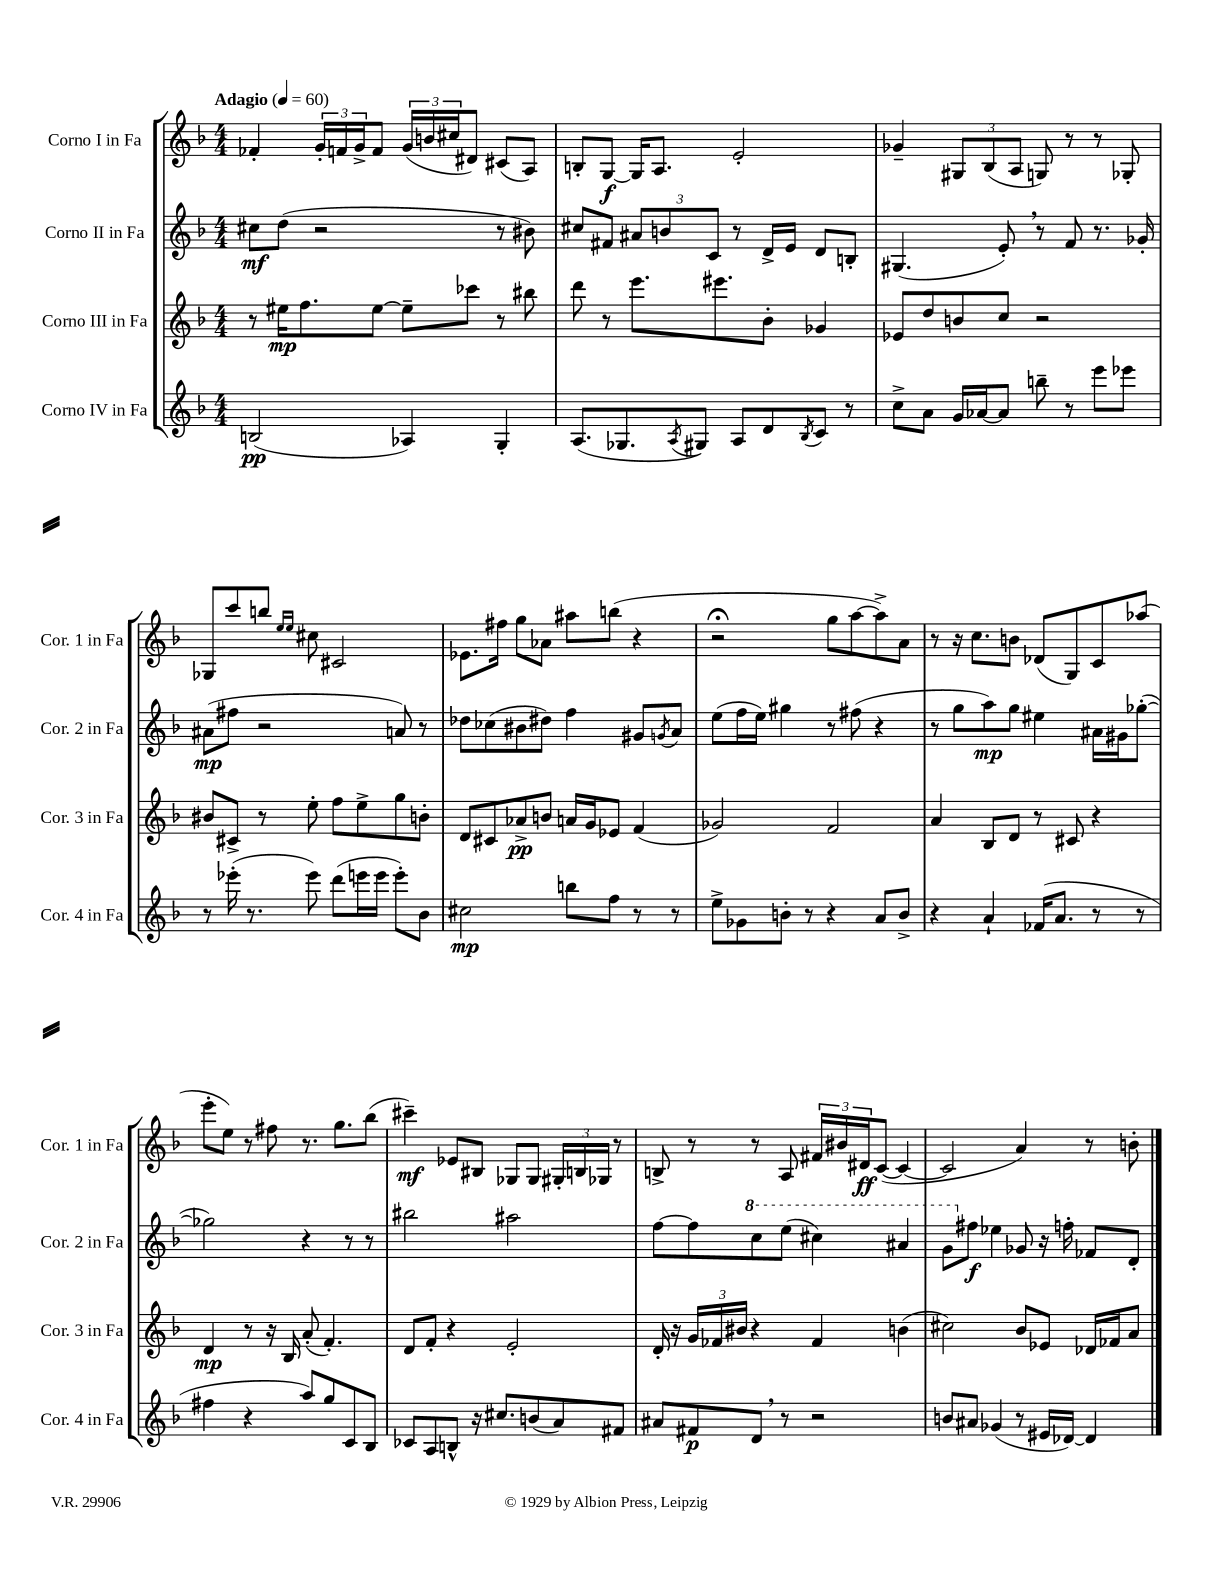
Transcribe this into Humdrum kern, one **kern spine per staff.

**kern	**dynam	**kern	**dynam	**kern	**dynam	**kern	**dynam
*part4	*part4	*part3	*part3	*part2	*part2	*part1	*part1
*staff4	*staff4	*staff3	*staff3	*staff2	*staff2	*staff1	*staff1
*I"Corno IV in Fa	*	*I"Corno III in Fa	*	*I"Corno II in Fa	*	*I"Corno I in Fa	*
*I'Cor. 4 in Fa	*	*I'Cor. 3 in Fa	*	*I'Cor. 2 in Fa	*	*I'Cor. 1 in Fa	*
*clefG2	*	*clefG2	*	*clefG2	*	*clefG2	*
*k[b-]	*	*k[b-]	*	*k[b-]	*	*k[b-]	*
*M4/4	*	*M4/4	*	*M4/4	*	*M4/4	*
*MM60	*	*MM60	*	*MM60	*	*MM60	*
=1	=1	=1	=1	=1	=1	=1	=1
!	!	!	!	!	!	!LO:TX:a:B:t=Adagio	!
(2Bn/	pp	8r	.	8cc#X\L	mf	4f-X'/	.
.	.	16ee#X\KL	mp	(8dd\J	.	.	.
.	.	8.ff\	.	.	.	.	.
.	.	.	.	2r	.	24g'/LL	.
.	.	.	.	.	.	24fn/	.
.	.	.	.	.	.	24g^/J	.
.	.	[8ee#\J	.	.	.	8f/J	.
4A-X/)	.	8ee#~\L]	.	.	.	(24g/LL	.
.	.	.	.	.	.	24bn/	.
.	.	.	.	.	.	24cc#X/J	.
.	.	8ccc-X\J	.	.	.	8d#X/J)	.
4G'/	.	8r	.	8r	.	(8c#X/L	.
.	.	8bb#X\	.	8b#X\)	.	8A/J)	.
=2	=2	=2	=2	=2	=2	=2	=2
(8.A/L	.	8ddd\	.	8cc#X/L	.	8Bn'/L	.
.	.	8r	.	8f#X/J	.	[8G/J	f
8.G-X/	.	.	.	.	.	.	.
.	.	8.eee\L	.	12a#X/L	.	16G/KL]	.
.	.	.	.	.	.	8.A/J	.
.	.	.	.	12bn/	.	.	.
8qA/	.	.	.	.	.	.	.
8G#X/J)	.	.	.	.	.	.	.
.	.	.	.	12c/J	.	.	.
.	.	8.eee#X\	.	.	.	.	.
8A/L	.	.	.	8r	.	2e'/	.
8d/	.	8b-'\J	.	16d^/LL	.	.	.
.	.	.	.	16e/JJ	.	.	.
8qB-/	.	.	.	.	.	.	.
8c/J	.	4g-X/	.	8d/L	.	.	.
8r	.	.	.	8Bn'/J	.	.	.
=3	=3	=3	=3	=3	=3	=3	=3
8cc^\L	.	8e-X/L	.	(4.G#X/	.	4g-X~/	.
8a\J	.	8dd/	.	.	.	.	.
16g/LL	.	8bn/	.	.	.	12G#X/L	.
[16a-X/J	.	.	.	.	.	.	.
.	.	.	.	.	.	(12B-/	.
8a-/J]	.	8cc/J	.	8e',/)	.	.	.
.	.	.	.	.	.	12A/J	.
8bbn~\	.	2r	.	8r	.	8Gn/)	.
8r	.	.	.	8f/	.	8r	.
8eee\L	.	.	.	8.r	.	8r	.
8eee-X\J	.	.	.	.	.	8G-X'/	.
.	.	.	.	16g-X'/	.	.	.
!!LO:LB:g=z
=4	=4	=4	=4	=4	=4	=4	=4
8r	.	8b#X/L	.	(8a#X\L	mp	8G-X/L	.
(16eee-X'\	.	8c#X^/J	.	8ff#X\J	.	8ccc/	.
8.r	.	.	.	.	.	.	.
.	.	8r	.	2r	.	8bbn/J	.
.	.	.	.	.	.	16qqee/LL	.
.	.	.	.	.	.	16qqee/JJ	.
8eee-\)	.	8ee'\	.	.	.	8cc#X\	.
(8ddd\L	.	8ff\L	.	.	.	2c#X/	.
16eeen\L	.	8ee^\	.	.	.	.	.
16eee\JJ	.	.	.	.	.	.	.
8eee'\L)	.	8gg\	.	8an/)	.	.	.
8b-\J	.	8bn'\J	.	8r	.	.	.
=5	=5	=5	=5	=5	=5	=5	=5
2cc#X\	mp	8d/L	.	8dd-X\L	.	8.e-X\L	.
.	.	8c#X/	.	(8cc-X\	.	.	.
.	.	.	.	.	.	16ff#X\Jk	.
.	.	8a-X^/	pp	8b#X\	.	8gg\L	.
.	.	8bn/J	.	8dd#X\J)	.	8a-X\J	.
8bbn\L	.	16an/LL	.	4ff\	.	8aa#X\L	.
.	.	16g/J	.	.	.	.	.
8ff\J	.	8e-X/J	.	.	.	(8bbn\J	.
8r	.	(4f/	.	8g#X/L	.	4r	.
.	.	.	.	8qgn/	.	.	.
8r	.	.	.	8a/J	.	.	.
=6	=6	=6	=6	=6	=6	=6	=6
8ee^\L	.	2g-X/)	.	(8ee\L	.	2r;<	.
8g-X\	.	.	.	16ff\L	.	.	.
.	.	.	.	16ee\JJ)	.	.	.
8bn'\J	.	.	.	4gg#X\	.	.	.
8r	.	.	.	.	.	.	.
4r	.	2f/	.	8r	.	8gg\L	.
.	.	.	.	(8ff#X\	.	[8aa\	.
8a/L	.	.	.	4r	.	8aa^\])	.
8b^/J	.	.	.	.	.	8a\J	.
=7	=7	=7	=7	=7	=7	=7	=7
4r	.	4a/	.	8r	.	8r	.
.	.	.	.	8gg\L	.	16r	.
.	.	.	.	.	.	8.cc\L	.
4a`/	.	8B-/L	.	8aa\)	mp	.	.
.	.	8d/J	.	8gg\J	.	8bn\J	.
(16f-X/KL	.	8r	.	4ee#X\	.	(8d-X/L	.
8.a/J	.	.	.	.	.	.	.
.	.	8c#X/	.	.	.	8G/)	.
8r	.	4r	.	16a#X\LL	.	8c/	.
.	.	.	.	16g#X\J	.	.	.
8r	.	.	.	([8gg-X'\J	.	(8aa-X/J	.
!!LO:LB:g=z
=8	=8	=8	=8	=8	=8	=8	=8
4ff#X\	.	4d/	mp	2gg-X\])	.	8eee'\L	.
.	.	.	.	.	.	8ee\J)	.
4r	.	8r	.	.	.	8r	.
.	.	16r	.	.	.	8ff#X\	.
.	.	16B-/	.	.	.	.	.
8aa/L)	.	(8a'/	.	4r	.	8.r	.
8gg/	.	4.f'/)	.	.	.	.	.
.	.	.	.	.	.	8.gg\L	.
8c/	.	.	.	8r	.	.	.
8B-/J	.	.	.	8r	.	(8bb-\J	.
=9	=9	=9	=9	=9	=9	=9	=9
8c-X/L	.	8d/L	.	2bb#X\	.	4ccc#X~\)	mf
8A/	.	8f'/J	.	.	.	.	.
8Bn^^/J	.	4r	.	.	.	8e-X/L	.
16r	.	.	.	.	.	8B#X/J	.
8.cc#X/L	.	.	.	.	.	.	.
.	.	2e'/	.	2aa#X\	.	8G-X/L	.
(8bn/	.	.	.	.	.	8G-/J	.
8a/)	.	.	.	.	.	24G#X'/LL	.
.	.	.	.	.	.	24Bn/	.
.	.	.	.	.	.	24G-X/JJ	.
8f#X/J	.	.	.	.	.	8r	.
=10	=10	=10	=10	=10	=10	=10	=10
8a#X/L	.	16d'/	.	[8ff\L	.	8Bn^/	.
.	.	16r	.	.	.	.	.
8f#X/	p	24g/LL	.	8ff\]	.	8r	.
.	.	24f-X/	.	.	.	.	.
.	.	24b#X/JJ	.	.	.	.	.
*	*	*	*	*8va	*	*	*
8d,/J	.	4r	.	8ccc\	.	8r	.
8r	.	.	.	(8eee\J	.	8A/	.
2r	.	4f-/	.	4ccc#X\)	.	24f#X/LL	.
.	.	.	.	.	.	24b#X/	.
.	.	.	.	.	.	24d#X/J	ff
.	.	.	.	.	.	([8c/J	.
.	.	(4bn\	.	4aa#X/	.	4c/_	.
=11	=11	=11	=11	=11	=11	=11	=11
8bn/L	.	2cc#X\)	.	8gg\L	.	2c/]	.
*	*	*	*	*X8va	*	*	*
8a#X/J	.	.	.	8ff#X\J	f	.	.
(4g-X/	.	.	.	4ee-X\	.	.	.
8r	.	8b-/L	.	8g-X/	.	4a/)	.
16e#X/LL	.	8e-X/J	.	16r	.	.	.
[16d-X/JJ)	.	.	.	16ffn'\	.	.	.
4d-/]	.	16d-X/LL	.	8f-X/L	.	8r	.
.	.	16f-X/J	.	.	.	.	.
.	.	8a/J	.	8d'/J	.	8bn'\	.
==	==	==	==	==	==	==	==
*-	*-	*-	*-	*-	*-	*-	*-
